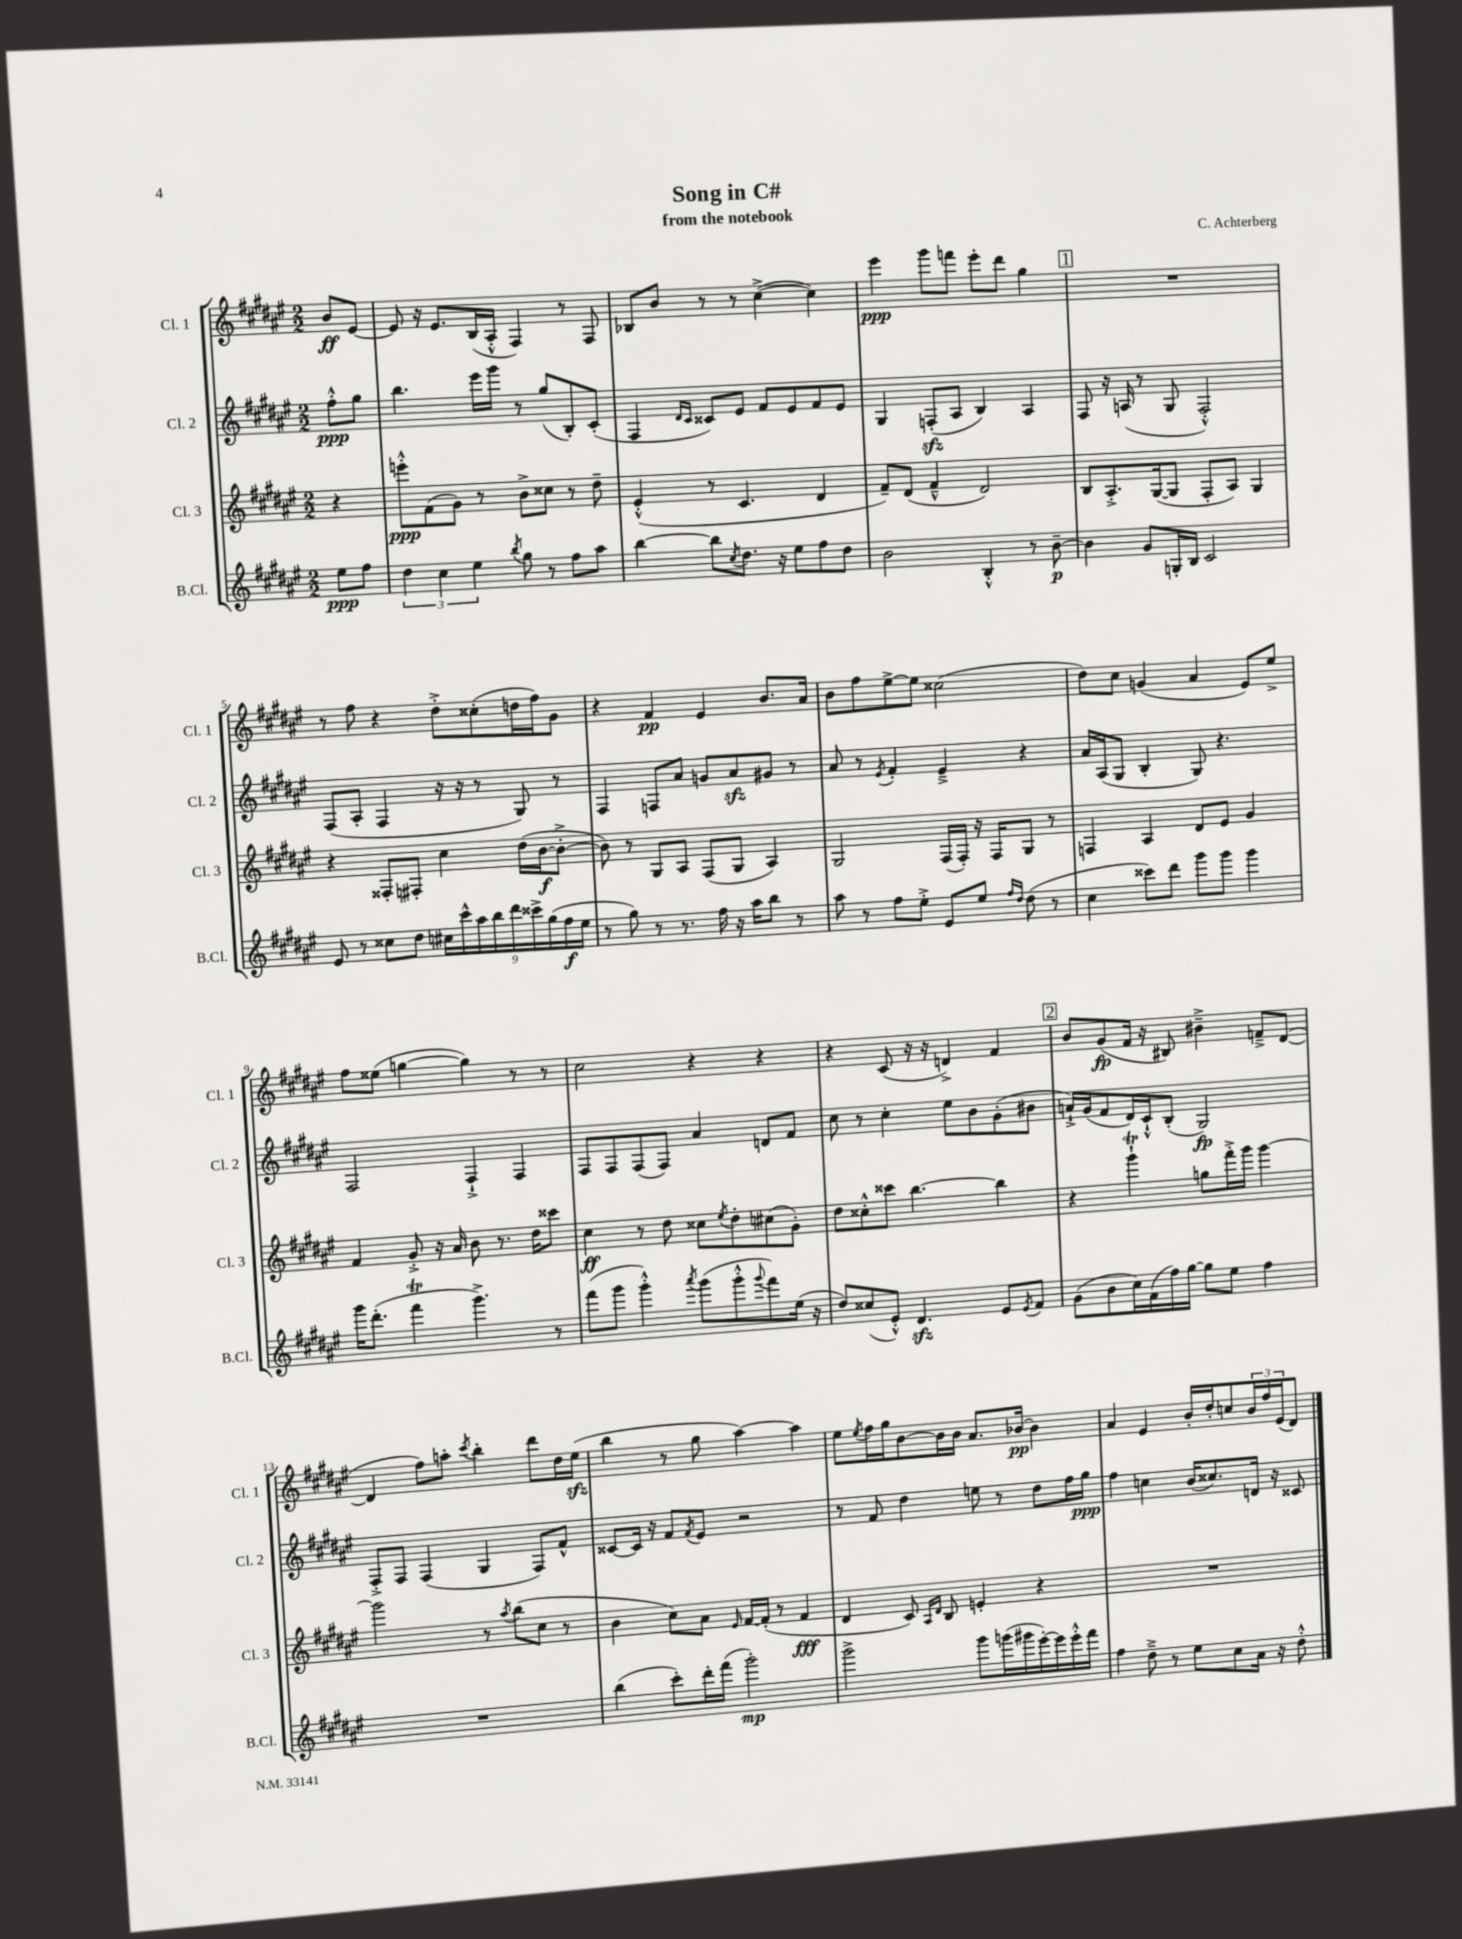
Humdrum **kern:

**kern	**kern	**kern	**kern
*staff4	*staff3	*staff2	*staff1
*clefG2	*clefG2	*clefG2	*clefG2
*k[f#c#g#d#a#e#]	*k[f#c#g#d#a#e#]	*k[f#c#g#d#a#e#]	*k[f#c#g#d#a#e#]
*M2/2	*M2/2	*M2/2	*M2/2
8ee#	4r	8ff#'^^	8b
8ff#	.	8gg#	[8e#
=	=	=	=
6dd#	8eee'^^	4.bb	8e#]
.	(8f#	.	16r
6cc#	.	.	.
.	.	.	8.e#
.	8g#)	.	.
6ee#	.	.	.
.	8r	16eee#	(16B
.	.	16ggg#	16A#'^^
8qbb	.	.	.
8gg#	8b^	8r	4F#)
8r	8cc##	(8gg#	.
8ff#	8r	8B')	8r
8aa#	8dd#~	(8c#'	8F#
=	=	=	=
[4bb	(4e#'^^	4F#	8B-
.	.	.	8b
.	.	16qqd#	.
.	.	16qqc#	.
8bb]	8r	8c##)	8r
8qcc#	.	.	.
8.dd#	4.c#	8e#	8r
.	.	8f#	([4cc#^
16r	.	.	.
8ee#	.	8e#	.
8ff#	4d#	8f#	4cc#])
8dd#	.	8e#	.
=	=	=	=
2b	8f#~)	4G#	4eee#
.	(8d#	.	.
.	4f#~^^	(8F'	8ggg#
.	.	8A#	8fff
4B'^^	2d#)	4B)	8eee#'
.	.	.	8ddd#
8r	.	4A#	4gg#
[8b~	.	.	.
=	=	=	=
4b]	8B	8F#	1r
.	8.A#'^	16r	.
.	.	(16A	.
8g#	.	8r	.
.	([16G#	.	.
16G'	8G#]	8G#	.
16B	.	.	.
2c#	8F#'	2F#'^^)	.
.	8A#)	.	.
.	4G#	.	.
=	=	=	=
8e#	4r	(8F#	8r
8r	.	8A#'	8ff#
8cc##	8F##'	4F#	4r
8dd#	8F#'	.	.
18cc#	4cc#	16r	8dd#'^
18ccc#^^	.	.	.
.	.	16r	.
18aa#	.	.	.
.	.	8r	(8cc##'
18bb	.	.	.
18ddd#	.	.	.
.	(16dd#	8G#)	16dd
18ccc##^	.	.	.
.	[16b	.	16ff#)
(18gg#	.	.	.
.	8b'^_	8r	8g#
18ff#	.	.	.
18ee#	.	.	.
=	=	=	=
8r	8b])	4F#	4r
8gg#)	8r	.	.
8r	8G#	8F	4f#
8.r	8A#	8a#	.
.	(8F#	8g	4e#
16ff#	.	.	.
16r	8G#	8a#	.
16aa#	.	.	.
8bb	4A#)	8g#	8.b
8r	.	8r	.
.	.	.	16a#
=	=	=	=
8aa#	2G#	8a#	8b
8r	.	8r	8ff#
.	.	8qe#	.
8ff#	.	4f#'	[8ee#^
8ee#'^	.	.	8ee#]
8e#	(16F#	4e#~^	(2cc##
.	16F#')	.	.
8ee#	16r	.	.
.	16F#	.	.
16qqff#	.	.	.
16qqdd#	.	.	.
(8dd#	8G#	4r	.
8r	8r	.	.
=	=	=	=
4cc#	4F	16a#	8dd#)
.	.	(16A#	.
.	.	8G#	8cc#
8ccc##)	4A#	4B'	(4g
8ddd#	.	.	.
8ggg#	8d#	8G#)	4a#
8ggg#	8e#	4.r	.
4ggg#	4g#	.	8e#)
.	.	.	8ee#^
=	=	=	=
16ggg#	4f#	2F#	8ff#
(8.ddd#'	.	.	.
.	.	.	(8ee##
4fff#	8g#'^	.	[4gg
.	16r	.	.
.	16a#	.	.
4.ggg#^)	8b	4F#`^	4gg])
.	8.r	.	.
.	.	4F#	8r
.	16dd#	.	.
8r	8ccc##	.	8r
=	=	=	=
(8fff#	4cc#	8F#	2cc#
8ggg#	.	8F#	.
4ggg#'^^)	8r	(8F#	.
.	8dd#	8F#)	.
8qaaa#	.	.	.
(8ggg#	8cc##	4a#	4r
.	8qee#	.	.
8ggg#'^^	8dd#'	.	.
8qqggg#	.	.	.
8fff#)	(8cc#	8d	4r
(16ee#	8g#')	8f#	.
16r	.	.	.
=	=	=	=
8dd#)	8dd#	8cc#	4r
(8cc##	8cc##'^^	8r	.
8e#'^^)	8ccc##	4cc#'	(8c#
4.d#	[4.bb	.	16r
.	.	.	16r
.	.	8ee#	4d^)
.	.	8b	.
8e#	4bb]	(8g#'	4f#
8qe#	.	.	.
8f#	.	8b#	.
=	=	=	=
(8g#	4r	16a`^)	8b
.	.	(16g#	.
8b	.	8f#	(8g#
16cc#)	4ggg#`	16d#)	16f#
(16f#	.	16c#`^^	16r
16ff#)	.	(8B'	8B#)
[16gg#	.	.	.
8gg#]	8gg	2G#)	4b#~^
8ee#	16fff#'^	.	.
.	16ggg#	.	.
4ff#	[4ggg#	.	8f~^
.	.	.	([8d#
=	=	=	=
1r	2ggg#]	8F#'^	4d#]
.	.	8F#	.
.	.	(4F#	8ff#)
.	.	.	8aa'
.	.	.	8qccc#
.	8r	4G#	4bb'
.	8qaa#	.	.
.	(8bb	.	.
.	8cc#	8F#)	8ddd#
.	8r	8f#^^	16dd#
.	.	.	(16ee#
=	=	=	=
(4bb	4b	[8c##	4bb
.	.	16c##]	.
.	.	16r	.
8ccc#')	8cc#)	8f#	8r
.	.	8qf#	.
16ddd#'	8a#	8e#	8gg#
(16fff#	.	.	.
.	16qqe#	.	.
2ggg#')	[16f#	2r	[4aa#)
.	(16f#']	.	.
.	8r	.	.
.	4f#	.	4aa#]
=	=	=	=
2ggg#^	4d#	8r	8ee#
.	.	.	8qee#
.	.	8f#	16ff#
.	.	.	16gg#
.	8c#)	4dd#	[8b
.	16qqA#	.	.
.	16qqd#	.	.
.	8B	.	16b]
.	.	.	16b
8ggg#	4e'	8ee	8.a#
(16ggg	.	8r	.
16ggg#	.	.	[16b-
[16eee#')	4r	8dd#	4b-]
16eee#]	.	.	.
16eee#'^^	.	16ff#	.
16fff#	.	16gg#	.
=	=	=	=
4ff#	1r	4ff#	4a#
8dd#~^	.	4cc	4e#
8r	.	.	.
8ee#	.	(16b	16b'
.	.	8.cc##)	16dd#'
8cc#	.	.	8cc
16a#	.	16d	24b
.	.	.	24ff#
16r	.	16r	.
.	.	.	(24e#
8dd#'^^	.	8c##	8d#)
==	==	==	==
*-	*-	*-	*-
